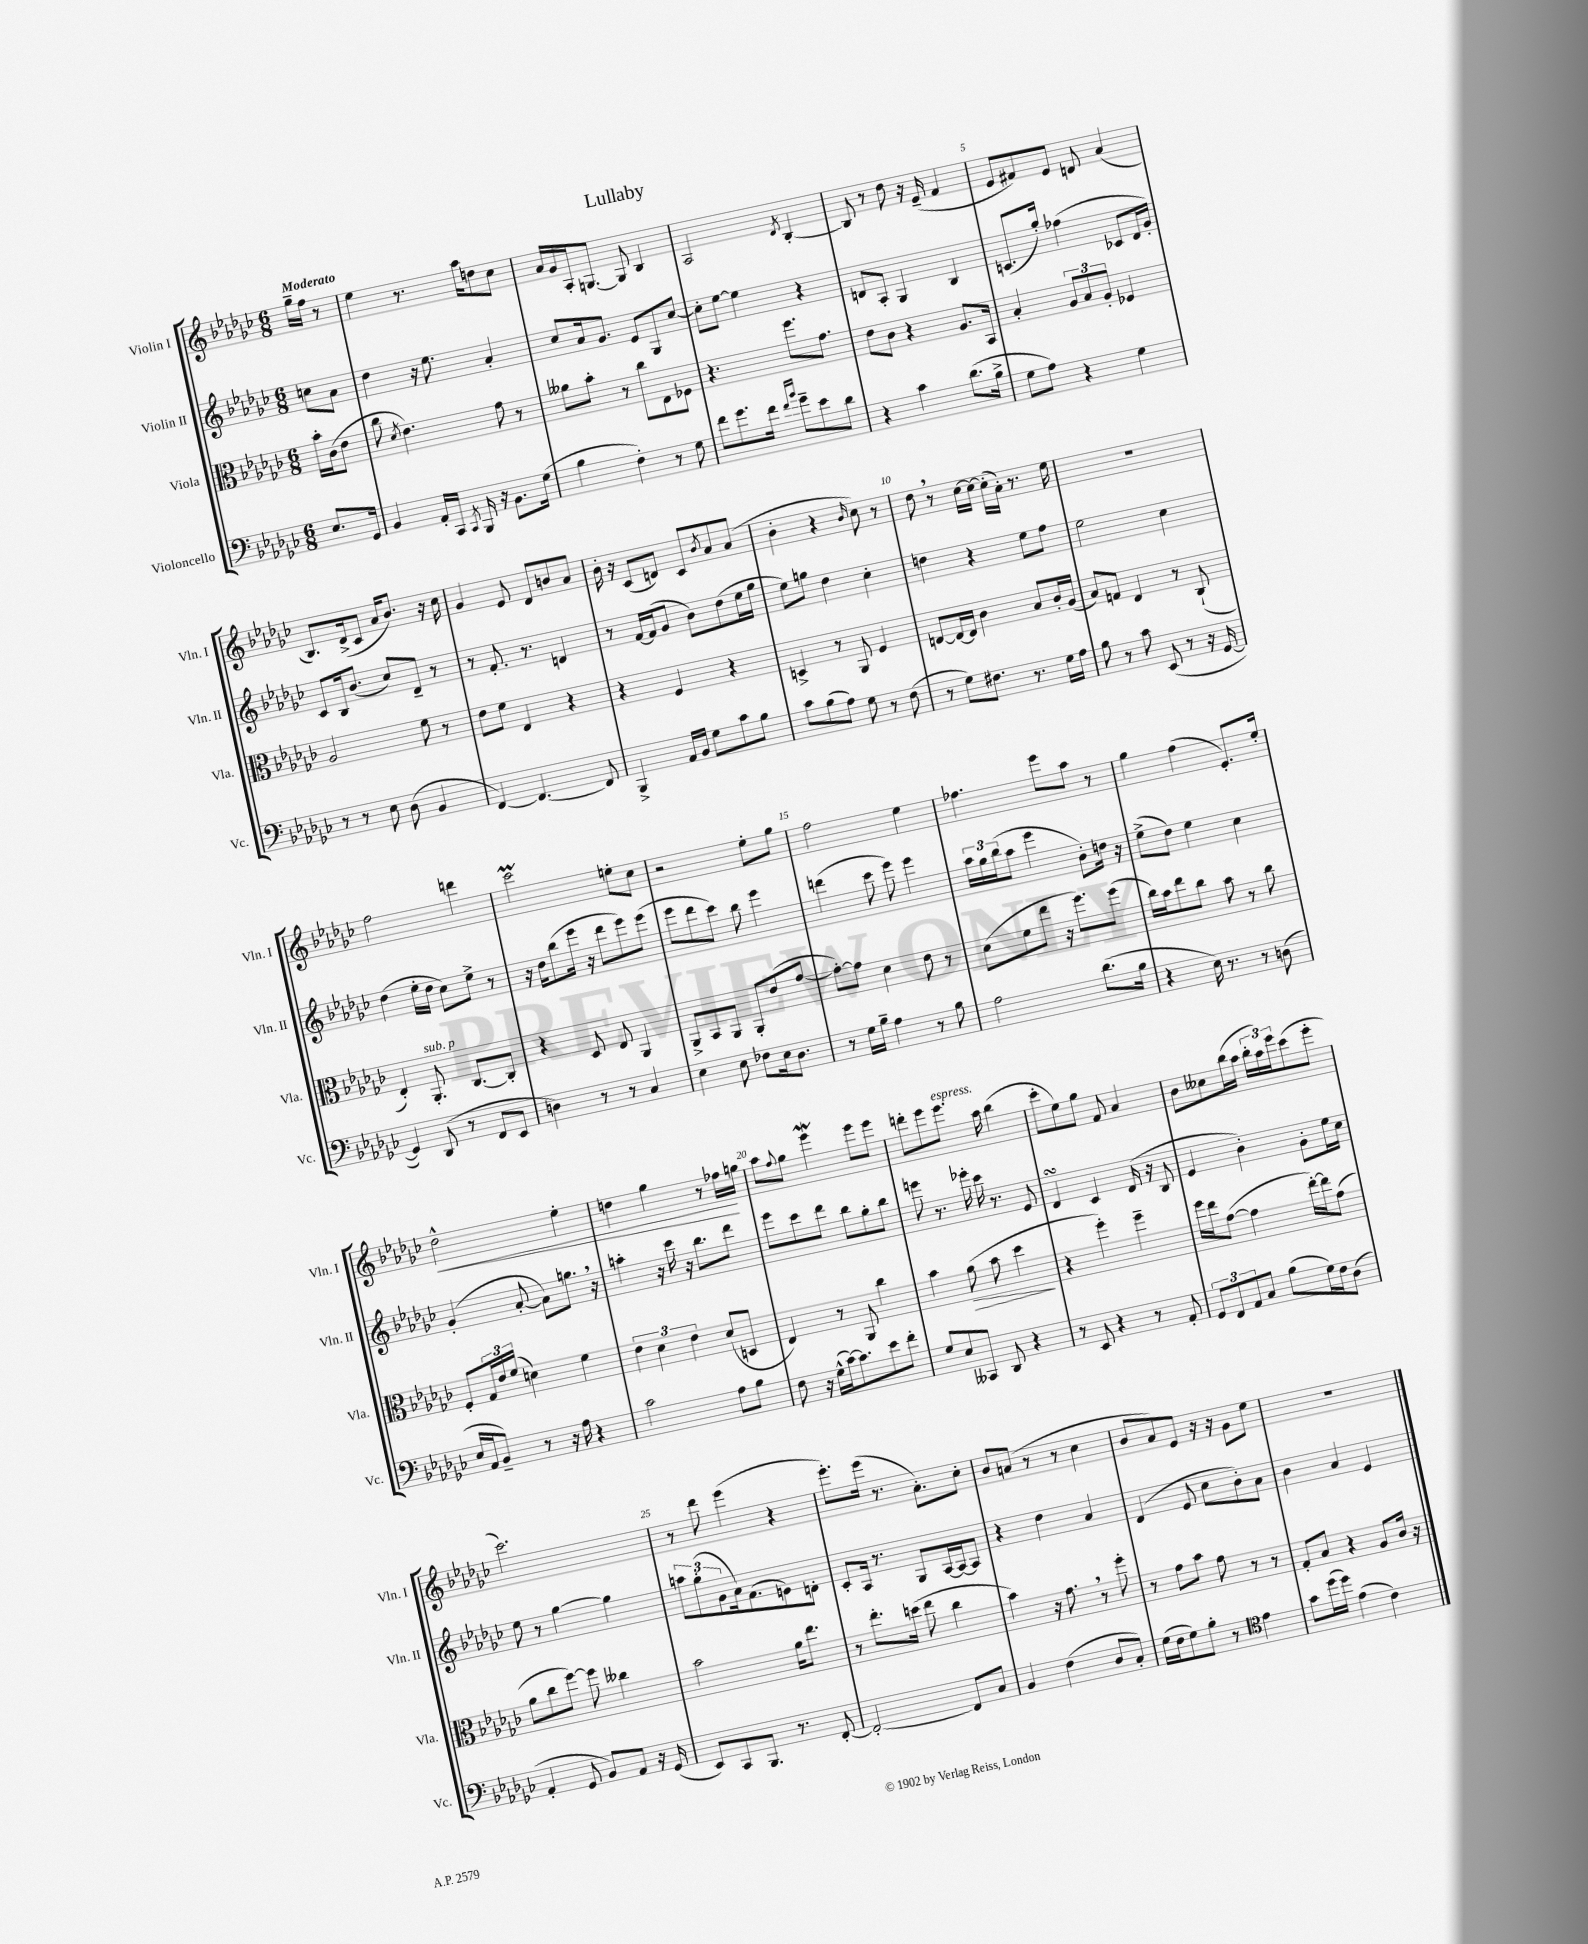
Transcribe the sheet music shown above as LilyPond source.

\header { title = "Lullaby" }
<<
\new StaffGroup <<
\new Staff = "s0" \with { instrumentName = "Violin I" shortInstrumentName = "Vln. I" } {
    \clef treble \key ges \major \numericTimeSignature \time 6/8 \partial 4 \tempo "Moderato"
    ges''16-- f''16 r8 |
    ees''4 r8. aes''16 d''8 ces''8 |
    aes'16 ges'16 aes16-. g8.~ g8 bes4 |
    aes2 \acciaccatura { des'8 } bes4~-. |
    bes8 r8 des''8 r16 ees'16--( f'4 |
    ees'8 fis'8) ees'8 d'8 aes'4( |
    bes8.) des'16->( ces'8 aes'16 bes'8.) r16 ces''16 |
    ges'4 ees'8 des'8 b'8 aes'8 |
    bes'16-. r16 ces'8( d'8) ces'8 \acciaccatura { bes'8 } aes'8 aes'8( |
    bes'4-. r4 \grace { bes'16 } ces''8) r8 |
    des''8 \breathe r8 ces''16~ ces''16~ ces''16-.( aes'16-.) r8. ees''16 |
    R2. |
    f''2 d'''4 |
    ces'''2\prall e''8-. ces''8 |
    r2 ees''8-. ges''8 |
    f''2 ees''4 |
    fes''4. ees'''8 aes''8 r8 |
    ges''4 f''4( ees'8.-.) ees''16-. |
    des''2-^\< ees''4-. |
    d''4 ges''4 r8 fes''16\! g''16 |
    aes''8 \appoggiatura { f''8 } ges''8 ees'''4\mordent ees'''8 ees'''8 |
    d'''8-. ees'''8 ees'''8.^\markup { \italic "espress." } aes''16 bes''4( |
    ces'''8-. ees''8) ges''8 f'8 aes'4 |
    bes'8 ceses''8 bes''16( aes''16 \tuplet 3/2 { bes''16-. aes''16) ees'''16 } ces'''8( ees'''8-. |
    ces'''2.) |
    r8 des'''8 ees'''4( r4 |
    ees'''8.-.) ees'''16( r8. aes'8.-.) ces''8-. |
    bes'8 a'8( r8 r8 ces''4 |
    bes'8 aes'8) ees'8 r16 r16 ges'8 ees''8 |
    R2. \bar "|." |
}
\new Staff = "s1" \with { instrumentName = "Violin II" shortInstrumentName = "Vln. II" } {
    \clef treble \key ges \major \numericTimeSignature \time 6/8 \partial 4
    c''8 aes'8 |
    des''4 r16 ees''8. aes'4-. |
    ces''8 aes'16 ges'8. ees'8 ges8 ces''8~ |
    ces''8-. ees''8~ ees''4 r4 |
    d'8 aes8-. ges4 bes4 |
    c'8.( ges''16-.) fes''4( ces'8 des'16 ges'16-.) |
    ces'8 bes16 bes'8.( ces''8) des'8-- r8 |
    r8 f'8.-. r8. d'4 |
    r8 f'16~ f'16( ges'8 bes'8) des''8( ees''16 ges''16 |
    ees''8) g''8 des''4 ces''4-. |
    d''4 r4 ees''8 f''8 |
    ees''2 ces''4 |
    des''4( ees''16-. des''16 ces''8) ees''8-> r8 |
    r16 des''16 bes''8( ees'''16 r16 des'''8 ees'''8) ees'''8( |
    ees'''8 des'''8 ces'''8) bes''8 ees'''4 |
    d'''4( ces'''8 ees'''8) ees'''4 |
    \tuplet 3/2 { aes''16 ges''16 bes''16( } aes''8 ees'''4 bes'8-.) d''16 r16 |
    ees''8->( des''8) ees''4 ces''4 |
    ges'4-.( aes'8~-. aes'8) g''8. \breathe r16 |
    a''4-. r16 ces'''16 r16 bes''8. des'''8 |
    ees'''8 ces'''8 des'''8 bes''8 ges''8-. bes''8 |
    e'''8 r8. ees'''16-. ces'''16 r8. ees'8 |
    des'4\turn ces'4 des'16( r16 bes8 |
    ees'4 bes'4-.) ges'8-. ees''16 ces''16 |
    ees''8 r8 ges''4~ ges''4 |
    \tuplet 3/2 { a''8 ges''8-.( ges'8 } aes'16) f'8.( e'8) d'8-. |
    ces'8-. aes16 r8. ges8 aes16~ aes16~ aes8 |
    r4 des''4 aes'4 |
    des'4( ees'8 ces''8 bes'8-.) aes'8 |
    bes'4 aes'4 ees'4 \bar "|." |
}
\new Staff = "s2" \with { instrumentName = "Viola" shortInstrumentName = "Vla." } {
    \clef alto \key ges \major \numericTimeSignature \time 6/8 \partial 4
    bes'16-. ces'16( ees'8 |
    ces''8 \acciaccatura { des'8 } ees'4.) ges'8 r8 |
    aeses'8 bes'8-. r8 ces''8 ees8 fes8 |
    r4. f''8. ges'8. |
    ees'8 ces'8 r4 aes8. bes,16 |
    bes4-. \tuplet 3/2 { aes8 bes8 aes8-. } fes4 |
    aes2 f'8 r8 |
    ees'8 f'8 ees4 r4 |
    r4 f4 r4 |
    d4-> r8 aes,8 f4 |
    e8~ e16~ e16 ces'4 bes8 ces'16-. aes16( |
    bes8) g8 ees4 r8 ces8-!( |
    ees4-.) aes,8.-.^\markup { \italic "sub. p" } ces8.~ ces8-. |
    r4 des8 ees8 aes,4 |
    aes,8-> bes,8 aes,8 aes,8-. ees'8( ges'8~ |
    ges'8~-.) ges'8 des'4 ees'8 r8 |
    des'8( f'8 ees''8 r16 f''8.) f''8( |
    ces''16) bes'16 ees''8 ces''8 bes'8 r8 ces''8 |
    f8-. \tuplet 3/2 { ges16 ees'16 f'16( } d'4) f'4 |
    \tuplet 3/2 { ees'4 des'4 ees'4 } des'8( d8 |
    ees4) r8 aes,8 ces''4 |
    bes'4 aes'8\>( bes'8 des''4\! |
    r4 f''4-.) f''4-- |
    f''16 ees''16 ges'8~( ges'4 ees''16~-.) ees''16 ges'8( |
    aes'8 ces''8 f''8~) f''8 ceses''4 |
    bes'2 aes'16 ees''8. |
    r8 ees''8.-. d''16( ees''8 ces''4 |
    bes'4) r16 ges'8. \breathe r8 f''8-. |
    r8 ges'8 bes'8 ges'8 r8 r8 |
    ges8-. bes8 r4 aes8 ces'16 r16 \bar "|." |
}
\new Staff = "s3" \with { instrumentName = "Violoncello" shortInstrumentName = "Vc." } {
    \clef bass \key ges \major \numericTimeSignature \time 6/8 \partial 4
    ees8. ges,16 |
    bes,4 aes,16-. ces,16 \acciaccatura { ces,8 } bes,,16 r16 bes,8. ges16( |
    bes4 f4-.) r8 ges8 |
    f'8 ges'8. f'16 \grace { f'16 bes'16 } ges'8-- ees'8 des'8 |
    r4 ces'4 des'8.( bes16-> |
    ges8 aes8) r4 ges4 |
    r8 r8 ees8 des8( bes,4 |
    f,4~) f,4.~ f,8 |
    bes,,4-> aes,16 bes,16 ges8 ces'8 bes8 |
    ces'8 bes8( aes8) ges8 r8 f8( |
    r8 ges8) fis8. r8. ges16 aes16 |
    bes8 r8 ces'8 ees,8( r8 r16 ges,16~ |
    ges,4) des,8( r8 f,8 ees,8 |
    d4) r8 r8 ces4 |
    ees4 ees8 fes8 ees16 des8. |
    r8 ges16 bes16-- aes4 r8 bes8 |
    aes2 des'8.( bes16 |
    r4 ees16) r8. r8 d8( |
    ees16 aes,16 bes,8--) r8 r16 aes16 r4 |
    ces'2 aes8 bes8 |
    f8 r16 ges16-^( ces'16~) ces'8. ees'8 f'8-. |
    ges8 ees8 ceses,8 des,8 r4 |
    r8 ees,8 r4 r8 aes,8-. |
    \tuplet 3/2 { ges,8 f,8 aes,8 } ces8 bes8( ges16) f16 des8( |
    aes,4-. ges,8 bes,8) aes,8 r16 ges,16( |
    ees,8) ces,8 bes,,8. r8. f,8~-. |
    f,2~-. f,8 ces8 |
    bes,4 f4( des8 ces8-.) |
    ges16( f16 ges8) bes8-. r8 \clef tenor ees'4 |
    ges'8 des''16( des''16) ees'4( ces'4) \bar "|." |
}
>>
>>
\layout { \context { \Score \override BarNumber.break-visibility = ##(#f #t #t) barNumberVisibility = #(every-nth-bar-number-visible 5) } }
